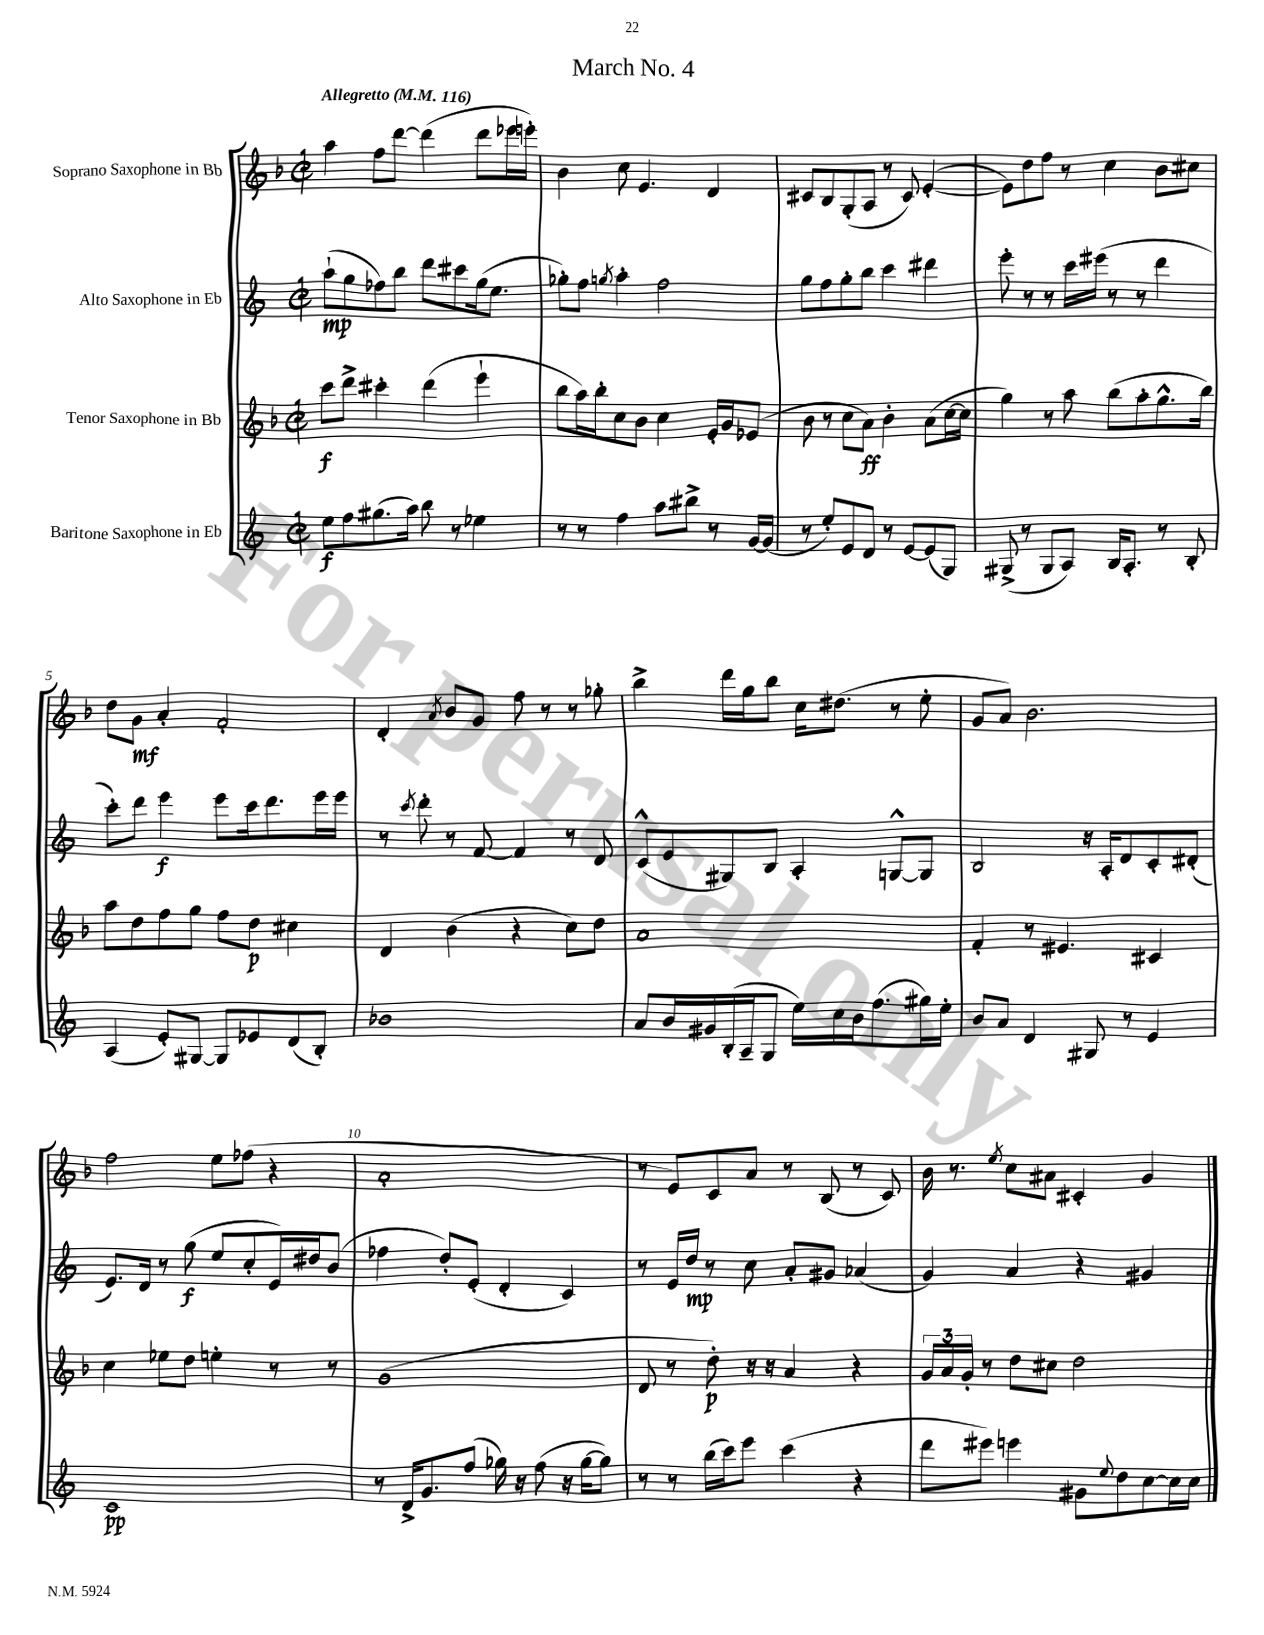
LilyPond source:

\header { title = "March No. 4" }
<<
\new StaffGroup <<
\new Staff = "s0" \with { instrumentName = "Soprano Saxophone in Bb" } {
    \clef treble \key f \major \defaultTimeSignature \time 2/2 \tempo "Allegretto" 4 = 116
    a''4 f''8 d'''8~ d'''4( d'''8 ees'''16 e'''16-.) |
    bes'4 c''8 e'4. d'4 |
    cis'8 bes8 g8-.( a8 r8 cis'8) e'4~-.( |
    e'8) d''8 f''8 r8 c''4 bes'8 cis''8 |
    d''8 g'8\mf a'4-. f'2-. |
    d'4-. \acciaccatura { a'8 } bes'8 g'8 f''8 r8 r8 ges''8-. |
    bes''4-> d'''16 g''16 bes''8 c''16 dis''8.( r8 e''8-. |
    g'8 a'8) bes'2. |
    f''2 e''8 fes''8( r4 |
    a'1-. |
    r8 e'8) c'8 a'8 r8 bes8( r8 c'8) |
    bes'16 r8. \acciaccatura { e''8 } c''8 ais'8 cis'4-. g'4 \bar "|." |
}
\new Staff = "s1" \with { instrumentName = "Alto Saxophone in Eb" } {
    \clef treble \key c \major \defaultTimeSignature \time 2/2
    a''8-!\mp( g''8 fes''8) b''8 d'''8 cis'''8 g''16( e''8. |
    ges''8-.) f''8 \acciaccatura { g''8 } a''4-. f''2 |
    g''8 f''8 g''8-. b''8 c'''4 dis'''4 |
    e'''8-. r8 r8 c'''16 eis'''16( r8 r8 d'''4 |
    c'''8-.) d'''8 e'''4\f e'''8 c'''16 d'''8. e'''16 e'''16 |
    r8 \acciaccatura { c'''8 } d'''8-. r8 f'8~ f'4 r8 d'8 |
    c'8-^( e'8 gis8) b8 a4-. g8~-^ g8 |
    b2 r16 a16-. d'8 c'8-. dis'8-.( |
    e'8.) d'16 r8 g''8\f( e''8 c''8-. e'16) dis''16 b'8( |
    fes''4 d''8-.) e'8-.( d'4-. c'4) |
    r8 e'16 d''16\mp r8 c''8 a'8-. gis'8 aes'4( |
    g'4) a'4 r4 gis'4 \bar "|." |
}
\new Staff = "s2" \with { instrumentName = "Tenor Saxophone in Bb" } {
    \clef treble \key f \major \defaultTimeSignature \time 2/2
    c'''8\f d'''8-> cis'''4-. d'''4( e'''4-! |
    bes''8 a''16) bes''16-. c''8 bes'8 c''4 e'16-. g'16 ees'8( |
    bes'8 r8 c''8 a'8\ff) bes'4-. a'8( c''16~ c''16 |
    g''4) r8 a''8 bes''8( a''8-. g''8.-^ bes''16) |
    a''8 d''8 f''8 g''8 f''8 d''8\p cis''4 |
    d'4 bes'4( r4 c''8) d''8 |
    a'1 |
    f'4-. r8 eis'4. cis'4 |
    c''4 ees''8 d''8 e''4-. r8 r8 |
    g'1( |
    d'8 r8 d''8-.\p) r16 r16 a'4 r4 |
    \tuplet 3/2 { g'16 a'16 g'16-. } r8 d''8 cis''8 d''2 \bar "|." |
}
\new Staff = "s3" \with { instrumentName = "Baritone Saxophone in Eb" } {
    \clef treble \key c \major \defaultTimeSignature \time 2/2
    e''8\f f''8 gis''8.( a''16) b''8 r8 ees''4 |
    r8 r8 f''4 a''8 bis''8-> r8 g'16~ g'16( |
    r8 e''8-.) e'8 d'8 r8 e'8~ e'8( g8) |
    gis8->( r8 gis8 a8) b16 a8.-. r8 b8-. |
    a4( e'8-.) gis8~ gis8 ees'8 d'8( b8-.) |
    bes'1 |
    a'8 b'16 gis'16 b16-.( a16-- g8 e''16) c''16 b'16 f''8.( gis''16) e''16-. |
    b'8 a'8 d'4 gis8 r8 e'4 |
    c'1\pp |
    r8 d'16-> g'8. f''8( ges''16) r16 f''8( r16 ges''16~ ges''8) |
    r8 r8 b''16( c'''16) e'''8 c'''4( r4 |
    d'''8 eis'''8) e'''4 gis'8 \appoggiatura { e''8 } d''8 c''8~ c''16 c''16 \bar "|." |
}
>>
>>
\layout { \context { \Score \override BarNumber.break-visibility = ##(#f #t #t) barNumberVisibility = #(every-nth-bar-number-visible 5) } }
